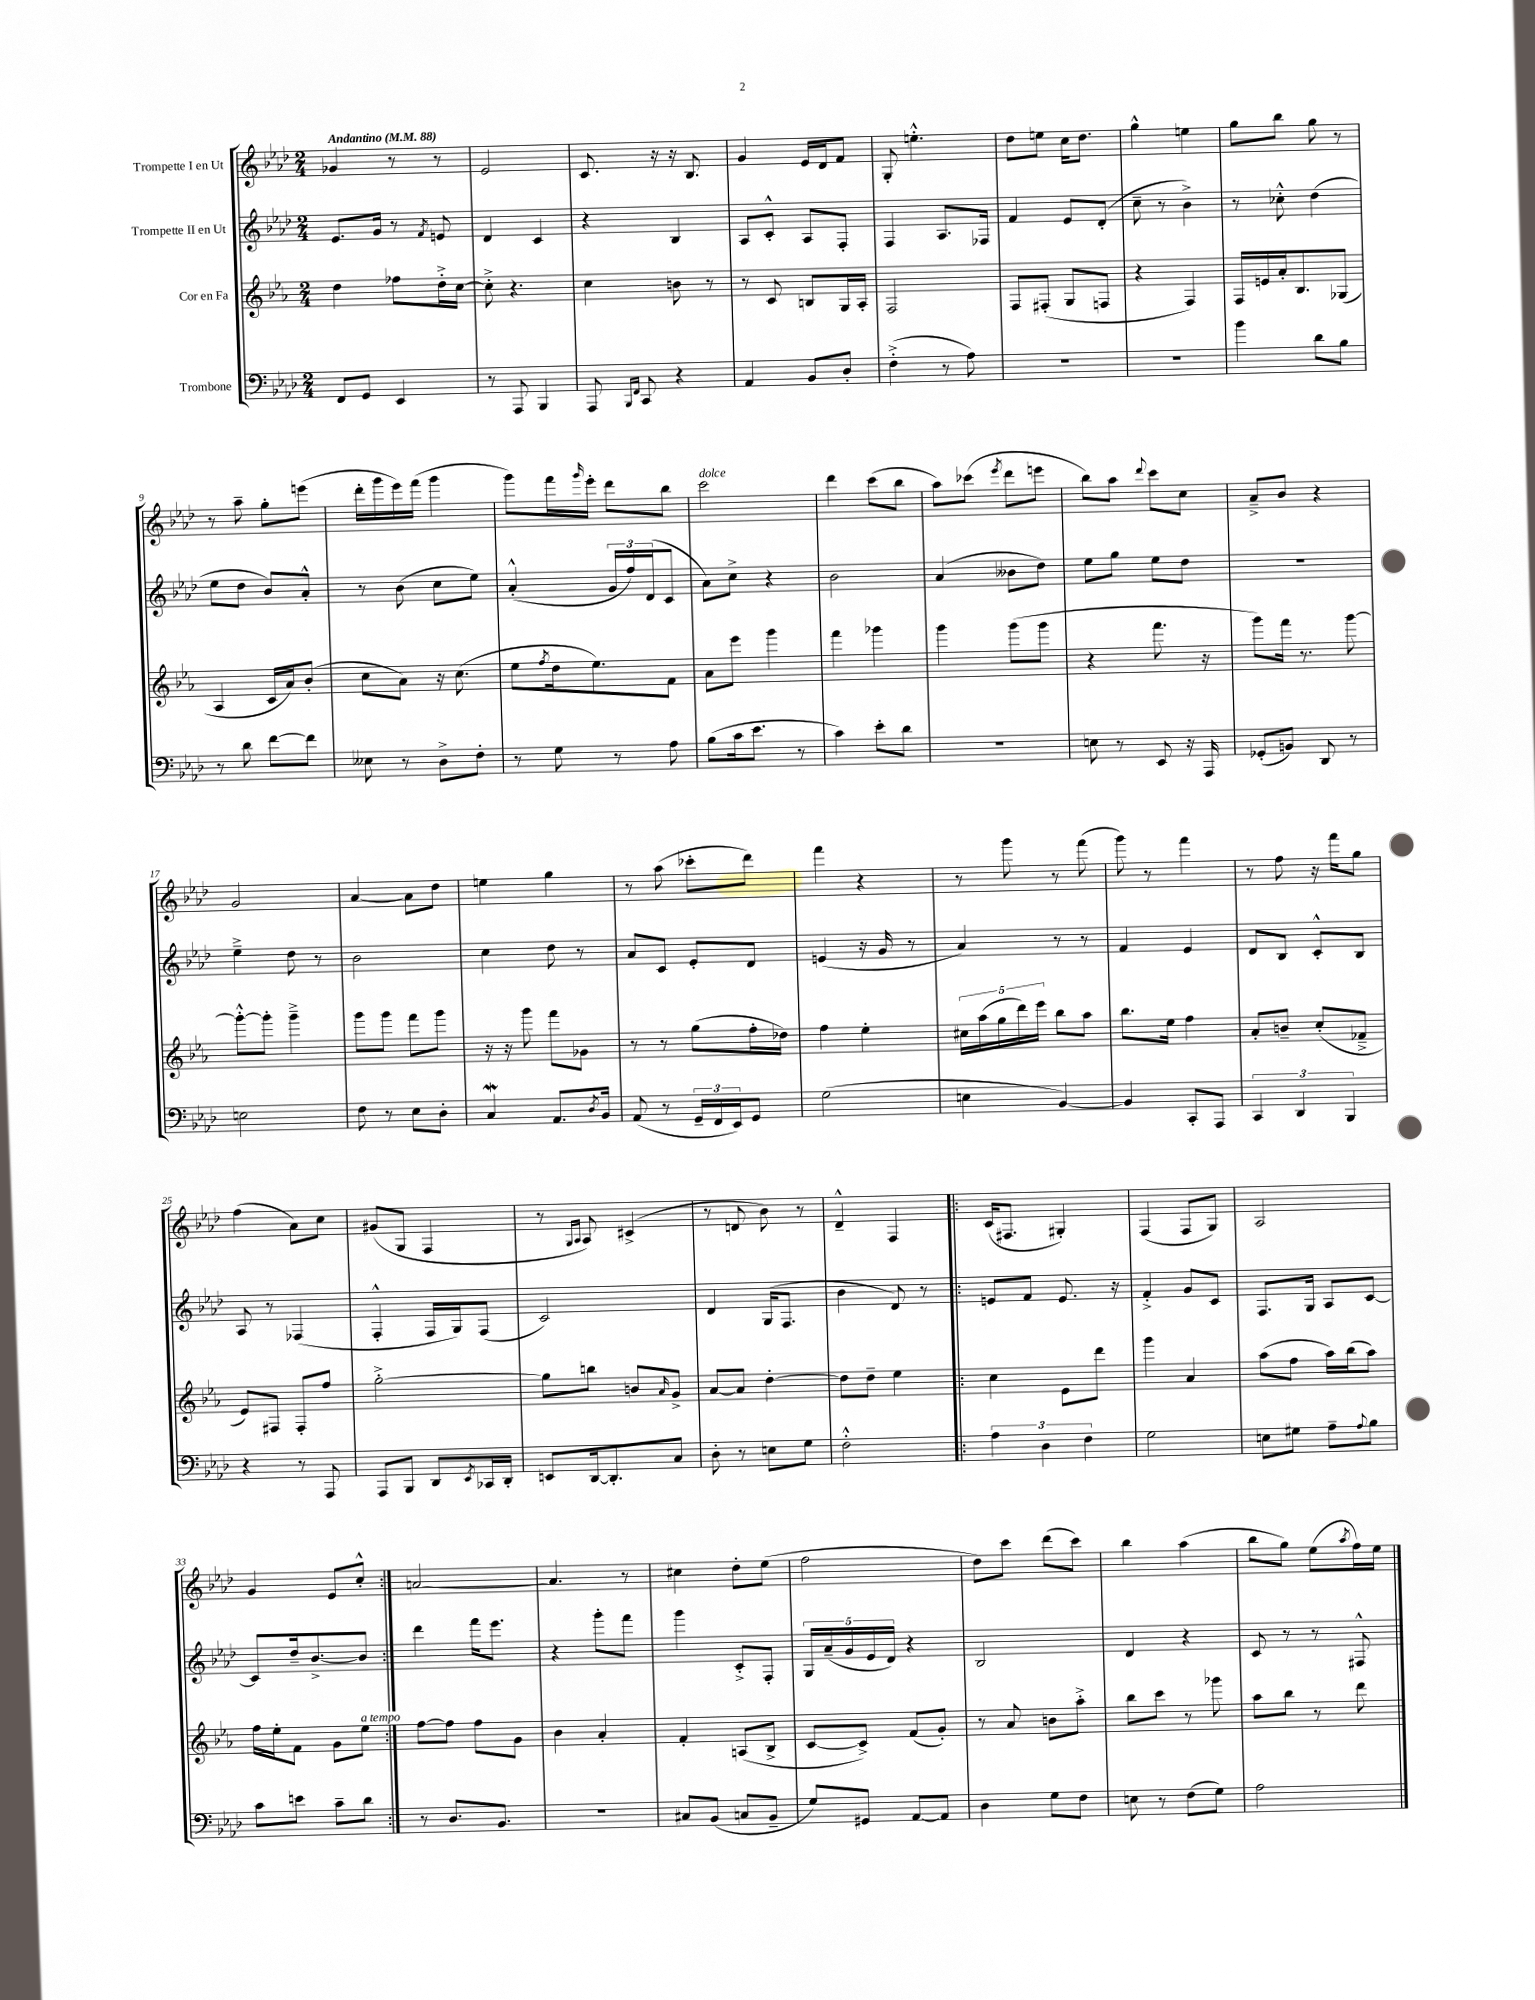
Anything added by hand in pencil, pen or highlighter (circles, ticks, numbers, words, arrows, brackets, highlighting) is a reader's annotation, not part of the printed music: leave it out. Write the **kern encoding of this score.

**kern	**kern	**kern	**kern
*staff4	*staff3	*staff2	*staff1
*clefF4	*clefG2	*clefG2	*clefG2
*k[b-e-a-d-]	*k[b-e-a-]	*k[b-e-a-d-]	*k[b-e-a-d-]
*M2/4	*M2/4	*M2/4	*M2/4
*MM88	*MM88	*MM88	*MM88
8FF	4dd	8.e-	4g-
8GG	.	.	.
.	.	16g	.
4EE-	8ff-	8r	8r
.	.	8qf	.
.	16dd'^	8e	8r
.	[16cc	.	.
=	=	=	=
8r	8cc'^]	4d-	2e-
8AAA-	4.r	.	.
4BBB-	.	4c	.
=	=	=	=
8AAA-	4cc	4r	8.c
16qqBBB-	.	.	.
16qqFF	.	.	.
8CC	.	.	.
.	.	.	16r
4r	8b	4B-	16r
.	.	.	8.B-
.	8r	.	.
=	=	=	=
4AA-	8r	8A-	4g
.	8c	8c'^^	.
8BB-	8B	8A-	16e-
.	.	.	16d-
8D-'	16G	8F'	8f
.	16A-'	.	.
=	=	=	=
(4F'^	2F	4F	8G'
.	.	.	4.ee'^^
8r	.	8.A-	.
8A-)	.	.	.
.	.	16F-	.
=	=	=	=
2r	8F	4f	8dd-
.	(8F#'	.	8ee
.	8G	8e-	16cc
.	.	.	8.dd-
.	8F	(8d-'	.
=	=	=	=
2r	4r	8cc~	4gg^^
.	.	8r	.
.	4F)	4b-^)	4ee
=	=	=	=
4b-	16F	8r	8gg
.	16e	.	.
.	16a-'	8cc-'^^	8bb-
.	8.B-	.	.
8d-	.	(4dd-	8gg
8B-	(8G-	.	8r
=	=	=	=
8r	4A-	8ee-	8r
8d-	.	8dd-	8aa-~
[8f	16c	8b-)	8gg'
.	16a-)	.	.
8f]	(8b-'	8a-'^^	(8eee
=	=	=	=
8E--	8cc	8r	16ddd-'
.	.	.	16ggg
8r	8a-)	(8b-	16eee-)
.	.	.	(16fff
8D-^	16r	8cc	4ggg
.	(8.cc	.	.
8F'	.	8ee-)	.
=	=	=	=
8r	8ee-	(4a-'^^	8ggg)
.	8qff	.	.
8G	16dd	.	16fff
.	.	.	16qqggg
.	8.ee-)	.	16eee-'
8r	.	24g	8ddd-
.	.	24ff)	.
.	.	(24d-	.
8A-	8f	8c	8bb-
=	=	=	=
(8B-	8a-	8a-)	2ccc
16c	8eee-	8cc^	.
8.e-	.	.	.
.	4ggg	4r	.
8r	.	.	.
=	=	=	=
4c)	4fff	2b-	4ddd-
8e-'	4ggg-	.	(8ccc
8d-	.	.	8bb-
=	=	=	=
2r	4ggg	(4a-	8aa-)
.	.	.	(8ccc-
.	.	.	8qeee-
.	(8ggg	8b--	8ddd-
.	8ggg	8dd-)	8eee
=	=	=	=
8E	4r	8ee-	8bb-)
8r	.	8gg	8aa-
.	.	.	8qqddd-
8EE-	8.fff	8ee-	8ccc
16r	.	8dd-	8cc
16AAA-	16r	.	.
=	=	=	=
(8GG-'	8ggg)	2r	8a-~^
8BB)	16fff	.	8b-
.	8.r	.	.
8DD-	.	.	4r
8r	[8ggg	.	.
=	=	=	=
2E	8ggg'^^_	4ee-~^	2g
.	8ggg']	.	.
.	4ggg~^	8dd-	.
.	.	8r	.
=	=	=	=
8F	8ggg	2b-	[4a-
8r	8ggg	.	.
8E-	8fff	.	8a-]
8D-'	8ggg	.	8dd-
=	=	=	=
4C	16r	4cc	4ee
.	16r	.	.
.	8ggg	.	.
8.AA-	8fff	8dd-	4gg
.	8g-	8r	.
8qD-	.	.	.
16BB-	.	.	.
=	=	=	=
(8AA-	8r	8a-	8r
8r	8r	8c	(8aa-
24GG~	(8gg	8e-'	8ccc-'
24FF	.	.	.
24EE-)	.	.	.
8GG	16ff'	8d-	8ddd-)
.	16dd-)	.	.
=	=	=	=
(2G	4ff	(4e	4fff
.	4ee-'	16r	4r
.	.	16g	.
.	.	8r	.
=	=	=	=
4E	20cc#	4a-)	8r
.	(20aa-	.	.
.	20gg	.	.
.	.	.	8ggg
.	20ddd)	.	.
.	20eee-	.	.
[4BB-)	8bb-	8r	8r
.	8aa-	8r	(8fff
=	=	=	=
4BB-]	8.bb-	4f	8ggg)
.	.	.	8r
.	16ee-	.	.
8CC'	4ff	4e-	4fff
8AAA-	.	.	.
=	=	=	=
6CC	8a-'	8d-	8r
.	8b~	8B-	8ff
6DD-	.	.	.
.	(8cc'	8c'^^	16r
.	.	.	16fff
6BBB-	.	.	.
.	8f-~^	8B-	8gg
=	=	=	=
4r	8e-)	8A-	(4ff
.	8F#	8r	.
8r	8F#'	(4F-	8a-)
8AAA-	8ff	.	8cc
=	=	=	=
8AAA-	[2gg'^	4F'^^	(8g#
8BBB-	.	.	8G
8DD-	.	16F	4F
.	.	16G)	.
8qEE-	.	.	.
16CC-	.	(8F	.
16DD-'	.	.	.
=	=	=	=
8EE	8gg]	2c)	8r
.	.	.	16qqG
.	.	.	16qqA-
[16DD-	8bb	.	8A-)
8.DD-']	.	.	.
.	8b	.	(4c#^
.	16qqa-	.	.
8C	8g^	.	.
=	=	=	=
8D-'	[8a-	4d-	8r
8r	8a-]	.	8d
8E	[4dd'	(16G	8b-)
.	.	8.F	.
8G	.	.	8r
=	=	=	=
2F'^^	8dd]	4b-	4d-~^^
.	8dd~	.	.
.	4ee-	8d-)	4F
.	.	8r	.
=!|:	=!|:	=!|:	=!|:
6A-	4cc	8e	(16c
.	.	.	8.F#
.	.	8f	.
6D-	.	.	.
.	8e-	8.e	4G#')
6F	.	.	.
.	8ddd	.	.
.	.	16r	.
=	=	=	=
2G	4ggg	4f'^	(4F
.	4a-	8g	8F
.	.	8c	8G)
=	=	=	=
8E	(8aa-	8.F	2A-
8G#	8ff	.	.
.	.	16G	.
8A-~	16aa-)	8A-	.
.	(16bb-	.	.
8qqA-	.	.	.
8B-	8aa-)	[8c	.
=	=	=	=
8c	16ff	8c]	4g
.	16ee-'	.	.
8e	8f	16dd-~	.
.	.	[8.b-^	.
8c~	8g	.	8e-
8d-	8ee-	8b-]	8cc'^^
=:|!	=:|!	=:|!	=:|!
8r	[8ff	4ddd-	[2a
8.D-	8ff]	.	.
.	8ff	16fff	.
8.BB-	.	8.eee-	.
.	8g	.	.
=	=	=	=
2r	4b-	4r	4.a]
.	4a-'	8ggg'	.
.	.	8fff	8r
=	=	=	=
8C#	4f'	4ggg	4cc#
(8BB-	.	.	.
8C	(8A	8c'^	8dd-'
8BB-~	8B-^	8F'	(8ee-
=	=	=	=
8G)	[8c	20G	2ff
.	.	(20a-~	.
.	.	20g	.
8GG#	8c^])	.	.
.	.	20e-	.
.	.	20d-)	.
[8AA-	(8f	4r	.
8AA-]	8g')	.	.
=	=	=	=
4D-	8r	2B-	8dd-)
.	8a-	.	8ccc
8G	8b	.	(8ddd-
8F	8aa-'^	.	8ccc)
=	=	=	=
8E	8bb-	4d-	4bb-
8r	8ccc	.	.
(8F	8r	4r	(4aa-
8G)	8ggg-	.	.
=	=	=	=
2A-	8aa-	8c	8bb-
.	8bb-	8r	8gg)
.	8r	8r	(8ee-
.	.	.	8qaa-
.	8ddd	8F#^^	16ff)
.	.	.	16ee-
==	==	==	==
*-	*-	*-	*-
